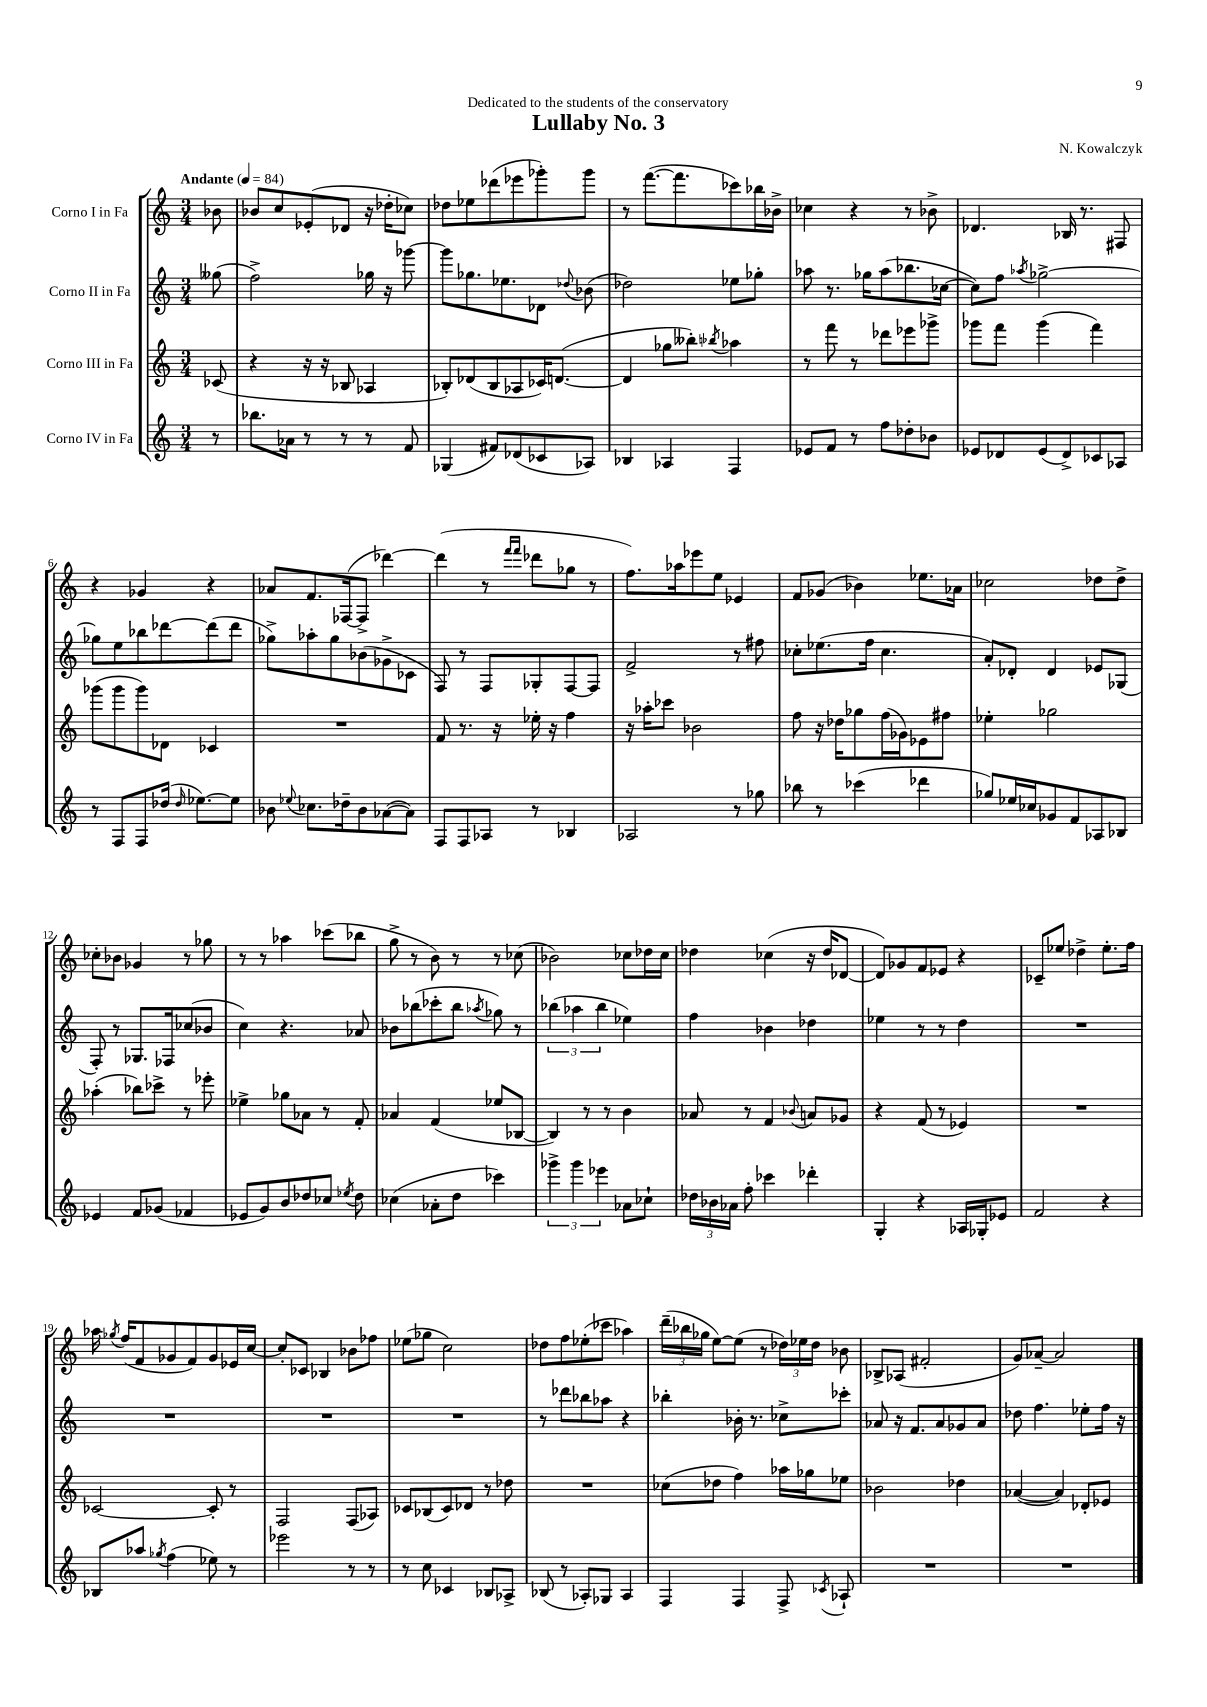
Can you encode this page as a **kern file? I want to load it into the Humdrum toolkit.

**kern	**kern	**kern	**kern
*part4	*part3	*part2	*part1
*staff4	*staff3	*staff2	*staff1
*I"Corno IV in Fa	*I"Corno III in Fa	*I"Corno II in Fa	*I"Corno I in Fa
*clefG2	*clefG2	*clefG2	*clefG2
*k[]	*k[]	*k[]	*k[]
*M3/4	*M3/4	*M3/4	*M3/4
*MM84	*MM84	*MM84	*MM84
=	=	=	=
!	!	!	!LO:TX:a:B:t=Andante
8r	(8c-X/	(8gg--X\	8b-X\
=1	=1	=1	=1
8.bb-X\L	4r	2ff^\)	8b-X/L
.	.	.	8cc/
16a-X\Jk	.	.	.
8r	16r	.	(8e-X'/
.	16r	.	.
8r	8B-X/	.	8d-X/J
8r	4A-X/	16gg-X\	16r
.	.	16r	16dd-X'\KL
8f/	.	[8ggg-X\	8cc-X\J)
=2	=2	=2	=2
(4G-X/	8B-X'/L)	8ggg-\L]	8dd-X\L
.	(8d-X/	8.gg-X\	8ee-X\
8f#X/L)	8B-/	.	(8ddd-X\
.	.	8.ee-X\	.
(8d-X/	8A-X/	.	8eee-X\
8c-X/	16c-X/K)	8d-X\J	8ggg-X'\)
.	([8.dn/J	.	.
.	.	8qqdd-X/	.
8A-X/J)	.	(8b-X\	8ggg-\J
=3	=3	=3	=3
4B-X/	4d/]	2dd-X\)	8r
.	.	.	([8.fff\L
4A-X/	8gg-X\L	.	.
.	.	.	8.fff\]
.	8bb--X'\J)	.	.
.	8qbb-X/	.	.
4F/	4aa-X\	8ee-X\L	8ccc-X\)
.	.	8gg-X'\J	16bb-X\L
.	.	.	16b-X^\JJ
=4	=4	=4	=4
8e-X/L	8r	8aa-X\	4cc-X\
8f/J	8fff\	8.r	.
8r	8r	.	4r
.	.	16gg-X\KL	.
8ff\L	8ddd-X\L	(8aa-\	.
8dd-X'\	8eee-X\	8.bb-X\	8r
8b-X\J	8ggg-X^\J	.	8b-X^\
.	.	[16cc-X\Jk	.
=5	=5	=5	=5
8e-X/L	8ggg-X\L	8cc-\L])	4.d-X/
8d-X/	8fff\J	8ff\J	.
.	.	8qaa-X/	.
(8e-/	(4ggg-\	[2gg-X^\	.
8d-^/)	.	.	16B-X/
.	.	.	8.r
8c-X/	4fff\)	.	.
8A-X/J	.	.	8F#X/
!!LO:LB:g=z
=6	=6	=6	=6
8r	(8ggg-X\L	8gg-X\L]	4r
8F/L	8ggg-\	8ee\	.
8F/	8ggg-\)	8bb-X\	4g-X/
(16dd-X/Jk	8d-X\J	[8ddd-X\	.
16qqdd-/	.	.	.
[8.ee-X\L)	.	.	.
.	4c-X/	(8ddd-\]	4r
8ee-\J]	.	8ddd-\J	.
=7	=7	=7	=7
8b-X\	2.r	8gg-X^\L)	8a-X/L
8qqee-X/	.	.	.
8.cc-X\L	.	8aa-X'\	8.f/
.	.	8gg-\	.
16dd-X~\k	.	.	([16F-X/k
8b-\	.	(8b-X\	8F-^/J]
([8a-X\	.	8g-X^\	[4ddd-X\)
8a-\J])	.	8c-X\J	.
=8	=8	=8	=8
8F/L	8f/	8F/)	(4ddd-\]
8F/	8.r	8r	.
8A-X/J	.	8F/L	8r
.	16r	.	.
.	.	.	16qqfff/LL
.	.	.	16qqfff/JJ
8r	16ee-X'\	8G-X'/	8ddd-X\L
.	16r	.	.
4B-X/	4ff\	[8F/	8gg-X\J
.	.	8F/J]	8r
=9	=9	=9	=9
2A-X/	16r	2f^/	8.ff\L)
.	16aa-X'\KL	.	.
.	8ccc-X\J	.	.
.	.	.	16aa-X\k
.	2b-X\	.	8eee-X\
.	.	.	8ee\J
8r	.	8r	4e-X/
8gg-X\	.	8ff#X\	.
=10	=10	=10	=10
8bb-X\	8ff\	8cc-X'\L	8f/L
8r	16r	(8.ee-X\	(8g-X/J
.	16dd-X\KL	.	.
(4ccc-X\	8gg-X\	.	4b-X\)
.	.	16ff\Jk	.
.	(16ff\L	4.cc-\	.
.	16g-X\J)	.	.
4ddd-X\	8e-X\	.	8.ee-X\L
.	8ff#X\J	.	.
.	.	.	16a-X\Jk
=11	=11	=11	=11
8gg-X/L)	4ee-X'\	8a'/L)	2cc-X\
16ee-X/L	.	8d-X'/J	.
16cc-X/J	.	.	.
8g-X/	2gg-X\	4d-/	.
8f/	.	.	.
8A-X/	.	8e-X/L	8dd-X\L
8B-X/J	.	(8G-X/J	8dd-^\J
!!LO:LB:g=z
=12	=12	=12	=12
4e-X/	(4aa-X'\	8F'/)	8cc-X'\L
.	.	8r	8b-X\J
8f/L	8bb-X\L)	8.G-X/L	4g-X/
(8g-X/J	8ccc-X^\J	.	.
.	.	16F-X/k	.
4f-X/	8r	(8cc-X/	8r
.	8eee-X'\	8b-X/J	8gg-X\
=13	=13	=13	=13
8e-X/L	4ee-X^\	4cc\)	8r
8g/)	.	.	8r
8b/	8gg-X\L	4.r	4aa-X\
8dd-X/	8a-X\J	.	.
8cc-X/J	8r	.	(8ccc-X\L
8qee-X/	.	.	.
8dd-\	8f'/	8a-X/	8bb-X\J
=14	=14	=14	=14
(4cc-X\	4a-X/	8b-X\L	8gg^\
.	.	(8bb-X\	8r
8a-X'\L	(4f/	8ccc-X'\	8b\)
8dd\J	.	8bb-\J	8r
.	.	8qaa-X/	.
4ccc-X\)	8ee-X/L	8gg-X\)	8r
.	[8B-X/J	8r	(8cc-X\
=15	=15	=15	=15
6ggg-X^\	4B-/])	(6bb-X\	2b-X\)
6ggg-\	.	6aa-X\	.
.	8r	.	.
6eee-X\	.	6bb-\	.
.	8r	.	.
8a-X\L	4b\	4ee-X\)	8cc-X\L
8cc-X`\J	.	.	16dd-X\L
.	.	.	16cc-\JJ
=16	=16	=16	=16
24dd-X\LL	8a-X/	4ff\	4dd-X\
24b-X\	.	.	.
24a-X\JJ	.	.	.
8ff'\	8r	.	.
4ccc-X\	4f/	4b-X\	(4cc-X\
.	8qqb-X/	.	.
4ddd-X'\	8an/L	4dd-X\	16r
.	.	.	16dd-/KL
.	8g-X/J	.	[8d-X/J
=17	=17	=17	=17
4G'/	4r	4ee-X\	8d-/L])
.	.	.	8g-X/
4r	(8f/	8r	8f/
.	8r	8r	8e-X/J
16A-X/LL	4e-X/)	4dd\	4r
16G-X'/J	.	.	.
8e-X/J	.	.	.
=18	=18	=18	=18
2f/	2.r	2.r	8c-X~/L
.	.	.	8ee-X/J
.	.	.	4dd-X^\
4r	.	.	8.ee-'\L
.	.	.	16ff\Jk
!!LO:LB:g=z
=19	=19	=19	=19
8B-X/L	[2c-X/	2.r	16aa-X\
.	.	.	8qgg-X/
.	.	.	(16ff/KL
8aa-X/J	.	.	8f/
8qgg-X/	.	.	.
(4ff\	.	.	8g-X/
.	.	.	8f/)
8ee-X\)	8c-'/]	.	8g-/
8r	8r	.	16e-X/L
.	.	.	[16cc/JJ
=20	=20	=20	=20
2eee-X\	2F/	2.r	8cc'/L]
.	.	.	8c-X/J
.	.	.	4B-X/
8r	(8F/L	.	8b-X\L
8r	8A-X/J)	.	8ff-X\J
=21	=21	=21	=21
8r	8c-X/L	2.r	(8ee-X\L
8cc\	(8B-X/	.	8gg-X\J
4c-X/	8c-/)	.	2cc\)
.	8d-X/J	.	.
8B-X/L	8r	.	.
8A-X^/J	8dd-X\	.	.
=22	=22	=22	=22
(8B-X/	2.r	8r	8dd-X\L
8r	.	8ddd-X\L	8ff\
8A-X'/L)	.	8bb-X\	(8ee-X'\
8G-X/J	.	8aa-X\J	8ccc-X\J
4A-/	.	4r	4aa-X\)
=23	=23	=23	=23
4F/	(8cc-X\L	4bb-X'\	(24ddd~\LL
.	.	.	24bb-X\
.	.	.	24gg-X\JJ
.	8dd-X\J	.	[8ee\L)
4F/	4ff\)	16b-X'\	(8ee\J]
.	.	8.r	.
.	.	.	8r
8F^/	16aa-X\LL	8cc-X^\L	24dd-X\LL)
.	.	.	24ee-X\
.	16gg-X\J	.	.
.	.	.	24dd-\JJ
8qc-X/	.	.	.
8A-X`/	8ee-X\J	8ccc-X'\J	8b-X\
=24	=24	=24	=24
2.r	2b-X\	8a-X/	8B-X^/L
.	.	16r	(8A-X/J
.	.	8.f/L	.
.	.	.	2f#X'/
.	.	8a-/	.
.	4dd-X\	8g-X/	.
.	.	8a-/J	.
=25	=25	=25	=25
2.r	([4a-X/	8dd-X\	8g/L)
.	.	4.ff\	[8a-X~/J
.	4a-/])	.	2a-/]
.	8d-X'/L	8ee-X'\L	.
.	8e-X/J	16ff\Jk	.
.	.	16r	.
==	==	==	==
*-	*-	*-	*-
